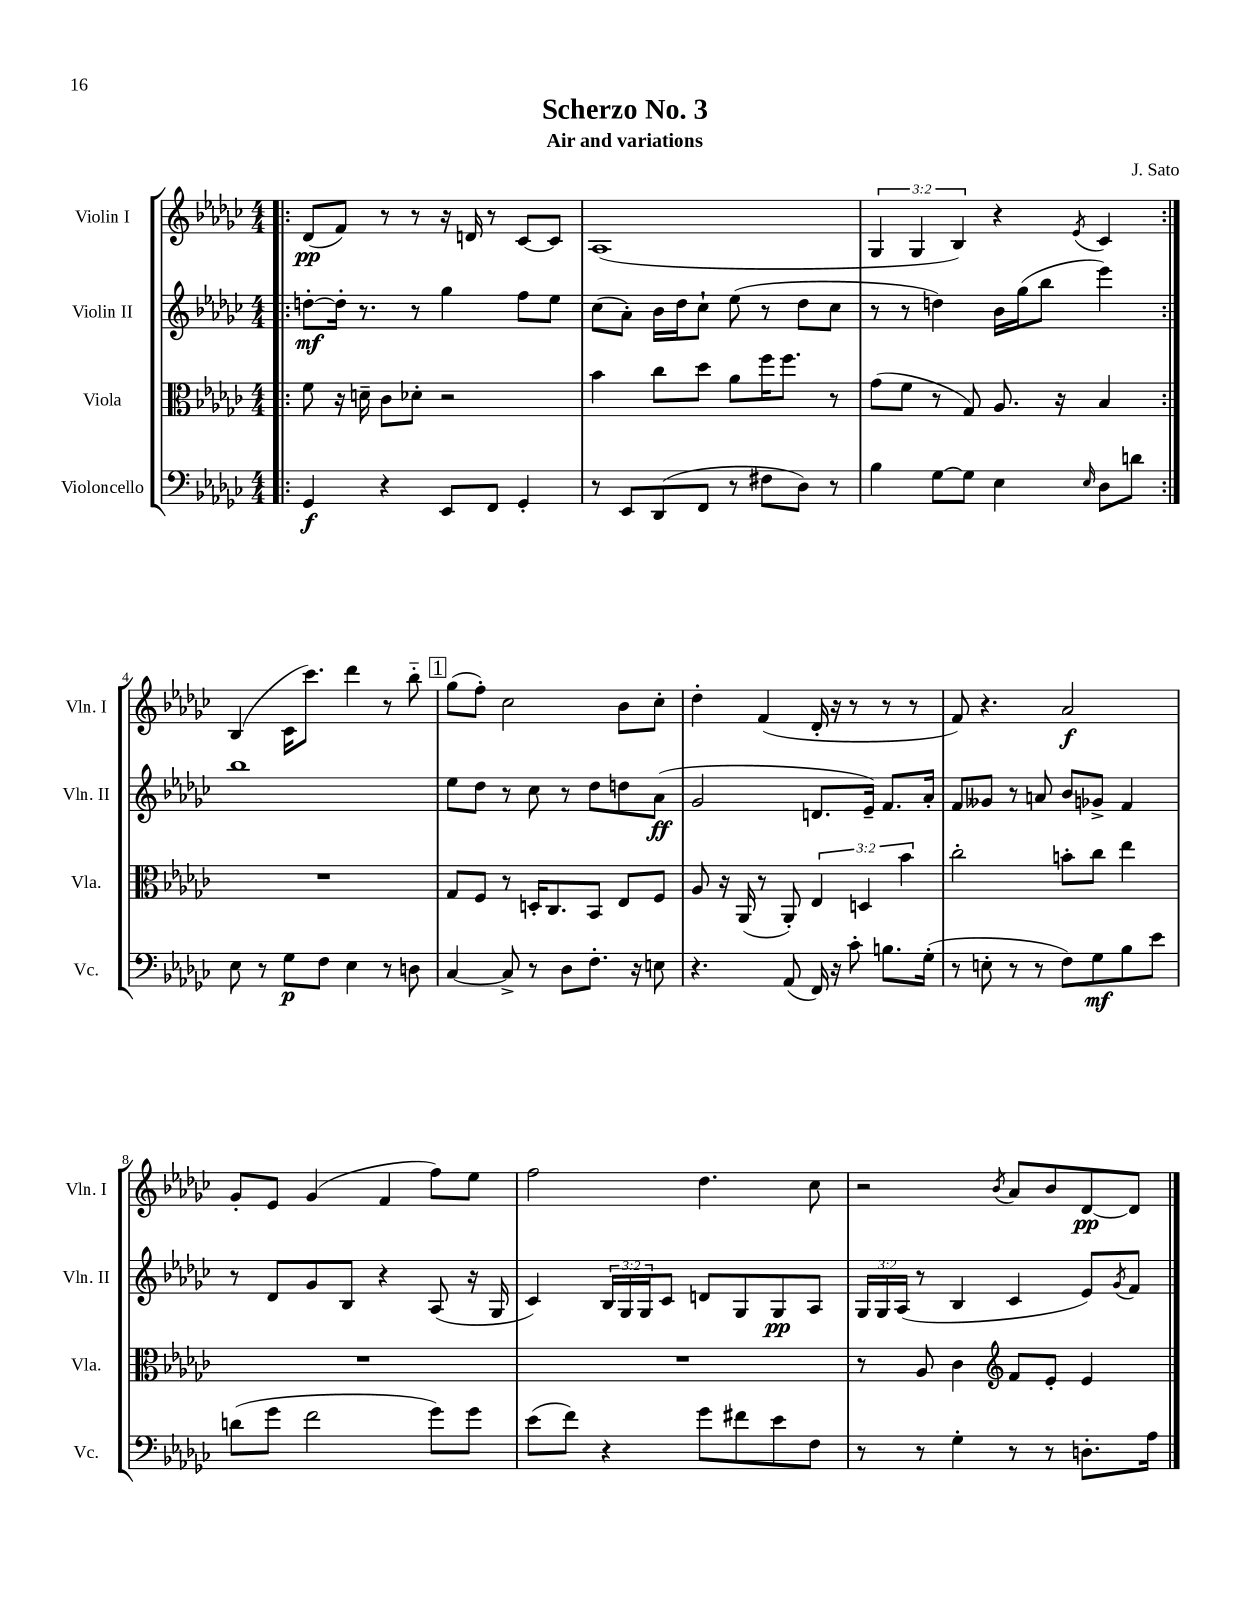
\header { title = "Scherzo No. 3" composer = "J. Sato" subtitle = "Air and variations" }
<<
\new StaffGroup <<
\new Staff = "s0" \with { instrumentName = "Violin I" shortInstrumentName = "Vln. I" } {
    \clef treble \key ges \major \numericTimeSignature \time 4/4 \override Staff.TupletNumber.text = #tuplet-number::calc-fraction-text
    \repeat volta 2 { \bar ".|:" des'8\pp( f'8) r8 r8 r16 d'16 r8 ces'8~ ces'8 |
    aes1( |
    \tuplet 3/2 { ges4 ges4 bes4) } r4 \acciaccatura { ees'8 } ces'4 | }
    bes4( ces'16 ces'''8.) des'''4 r8 bes''8-_ |
    \mark \markup { \box "1" } ges''8( f''8-.) ces''2 bes'8 ces''8-. |
    des''4-. f'4( des'16-. r16 r8 r8 r8 |
    f'8) r4. aes'2\f |
    ges'8-. ees'8 ges'4( f'4 f''8) ees''8 |
    f''2 des''4. ces''8 |
    r2 \acciaccatura { bes'8 } aes'8 bes'8 des'8~\pp des'8 \bar "|." |
}
\new Staff = "s1" \with { instrumentName = "Violin II" shortInstrumentName = "Vln. II" } {
    \clef treble \key ges \major \numericTimeSignature \time 4/4 \override Staff.TupletNumber.text = #tuplet-number::calc-fraction-text
    \repeat volta 2 { \bar ".|:" d''8~-.\mf d''16-. r8. r8 ges''4 f''8 ees''8 |
    ces''8( aes'8-.) bes'16 des''16 ces''8-! ees''8( r8 des''8 ces''8 |
    r8 r8 d''4) bes'16 ges''16( bes''8 ees'''4) | }
    bes''1 |
    \mark \markup { \box "1" } ees''8 des''8 r8 ces''8 r8 des''8 d''8 aes'8\ff( |
    ges'2 d'8. ees'16--) f'8. aes'16-. |
    f'8 geses'8 r8 a'8 bes'8 ges'8-> f'4 |
    r8 des'8 ges'8 bes8 r4 aes8( r16 ges16 |
    ces'4) \tuplet 3/2 { bes16 ges16 ges16 } ces'8 d'8 ges8 ges8\pp aes8 |
    \tuplet 3/2 { ges16 ges16 aes16( } r8 bes4 ces'4 ees'8) \acciaccatura { ges'8 } f'8 \bar "|." |
}
\new Staff = "s2" \with { instrumentName = "Viola" shortInstrumentName = "Vla." } {
    \clef alto \key ges \major \numericTimeSignature \time 4/4 \override Staff.TupletNumber.text = #tuplet-number::calc-fraction-text
    \repeat volta 2 { \bar ".|:" f'8 r16 d'16-- ces'8 des'8-. r2 |
    bes'4 ces''8 des''8 aes'8 f''16 f''8. r8 |
    ges'8( f'8 r8 ges8) aes8. r16 bes4 | }
    R1 |
    \mark \markup { \box "1" } ges8 f8 r8 d16-. ces8. bes,8 ees8 f8 |
    aes8 r16 aes,16( r8 aes,8-.) \tuplet 3/2 { ees4 d4 bes'4 } |
    ces''2-. b'8-. ces''8 ees''4 |
    R1 |
    R1 |
    r8 aes8 ces'4 \clef treble f'8 ees'8-. ees'4 \bar "|." |
}
\new Staff = "s3" \with { instrumentName = "Violoncello" shortInstrumentName = "Vc." } {
    \clef bass \key ges \major \numericTimeSignature \time 4/4
    \repeat volta 2 { \bar ".|:" ges,4\f r4 ees,8 f,8 ges,4-. |
    r8 ees,8 des,8( f,8 r8 fis8 des8) r8 |
    bes4 ges8~ ges8 ees4 \grace { ees16 } des8 d'8 | }
    ees8 r8 ges8\p f8 ees4 r8 d8 |
    \mark \markup { \box "1" } ces4~ ces8-> r8 des8 f8.-. r16 e8 |
    r4. aes,8( f,16) r16 ces'8-. b8. ges16-.( |
    r8 e8-. r8 r8 f8) ges8\mf bes8 ees'8 |
    d'8( ges'8 f'2 ges'8) ges'8 |
    ees'8( f'8) r4 ges'8 fis'8 ees'8 f8 |
    r8 r8 ges4-. r8 r8 d8.-. aes16 \bar "|." |
}
>>
>>
